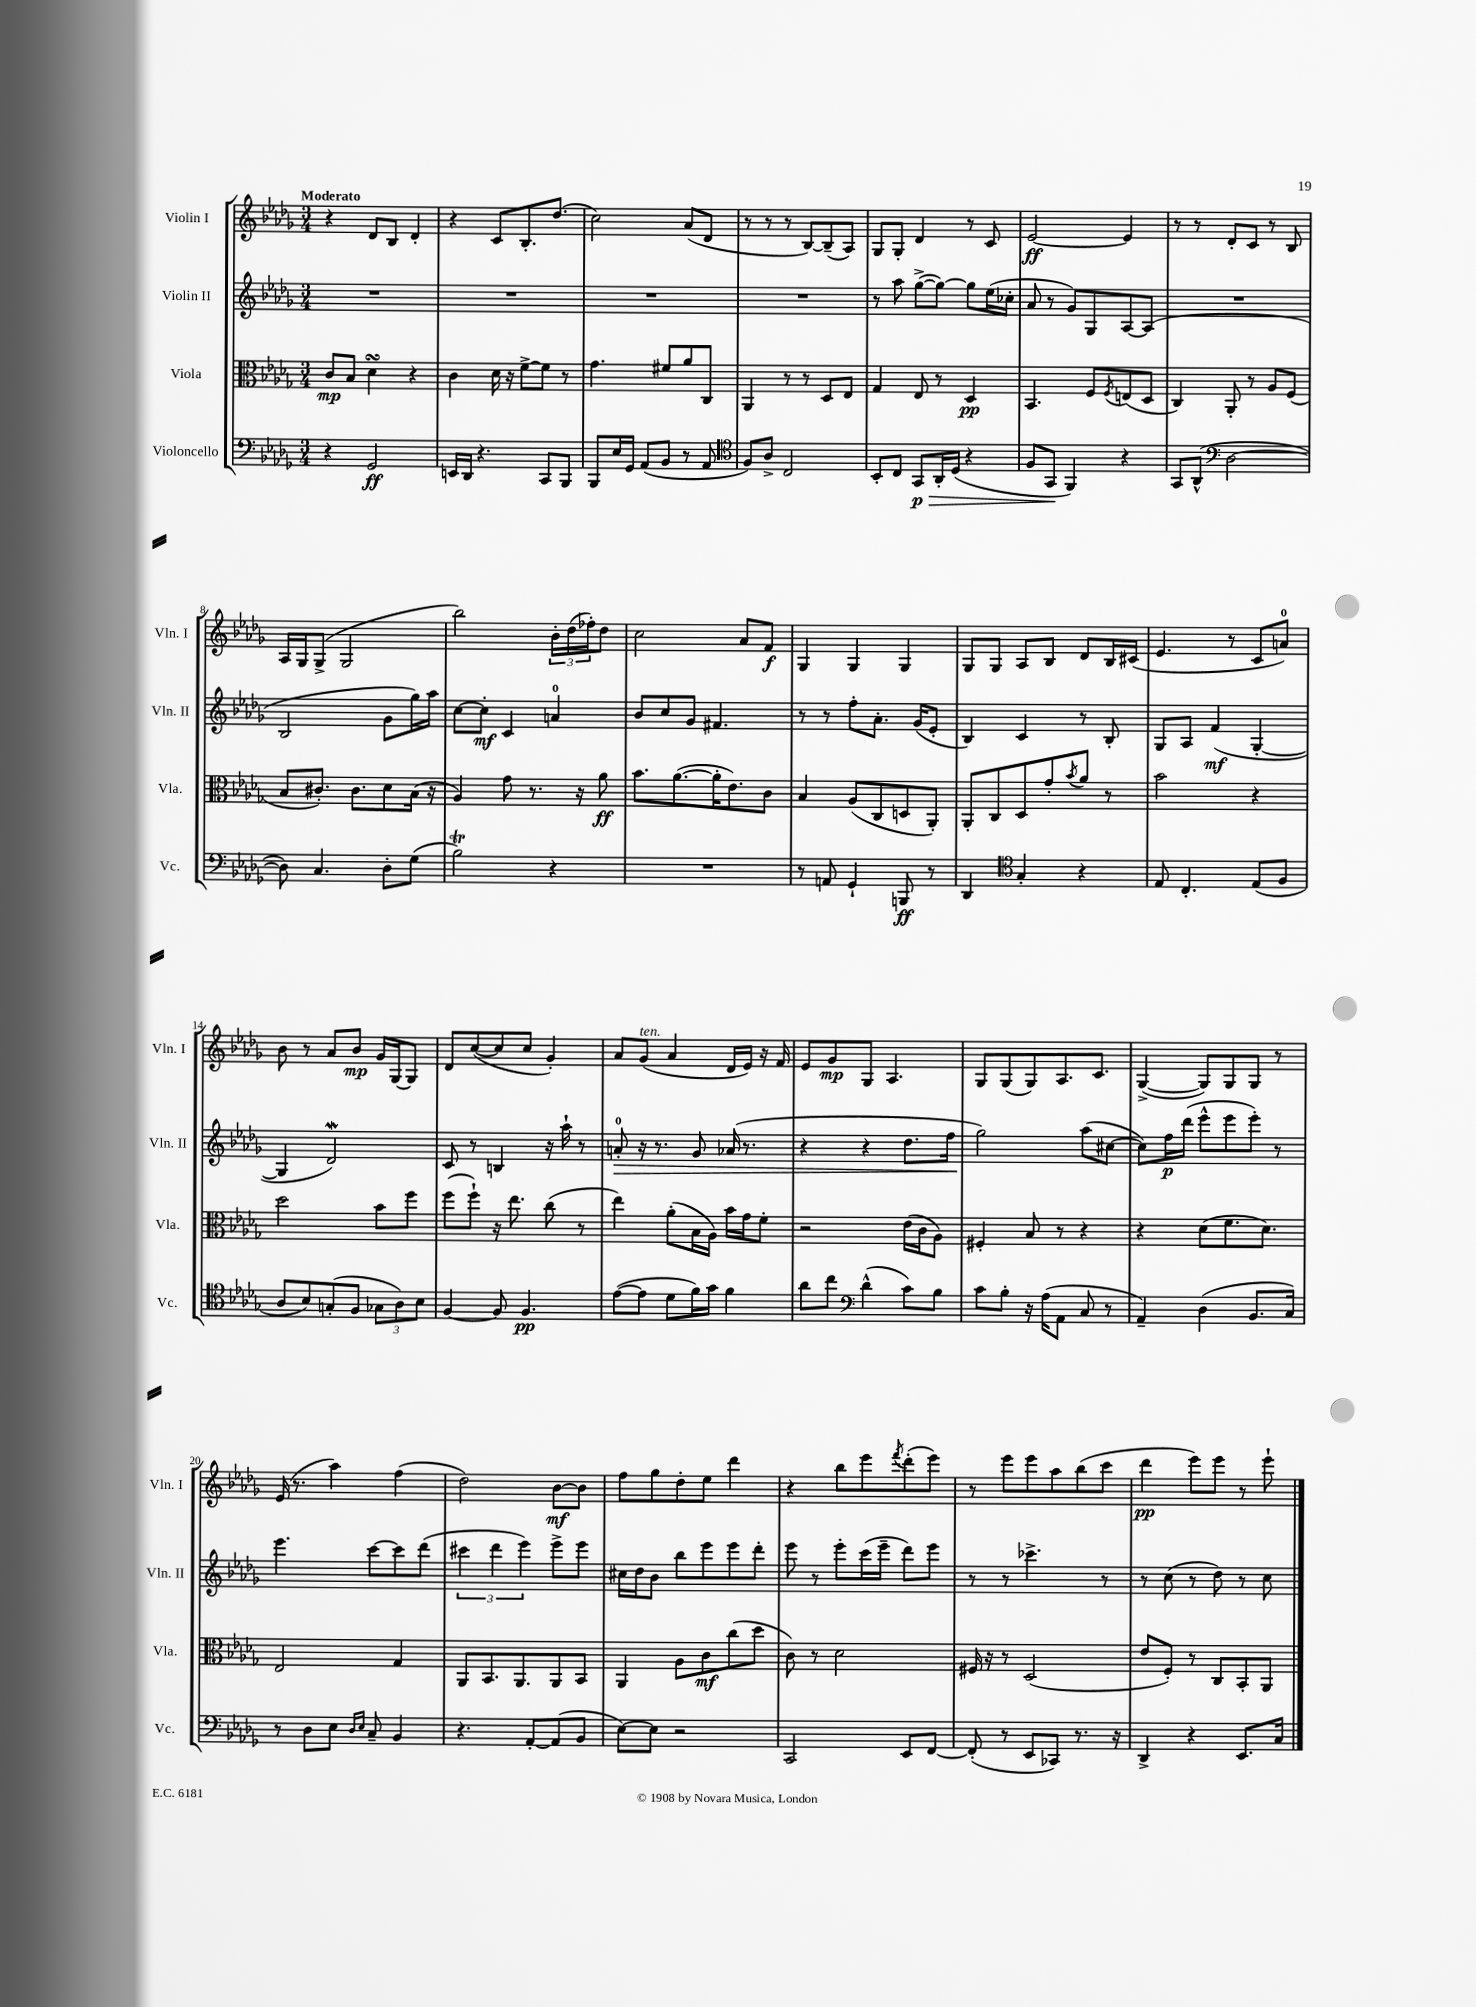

**kern	**dynam	**kern	**dynam	**kern	**dynam	**kern	**dynam
*part4	*part4	*part3	*part3	*part2	*part2	*part1	*part1
*staff4	*staff4	*staff3	*staff3	*staff2	*staff2	*staff1	*staff1
*I"Violoncello	*	*I"Viola	*	*I"Violin II	*	*I"Violin I	*
*I'Vc.	*	*I'Vla.	*	*I'Vln. II	*	*I'Vln. I	*
*clefF4	*	*clefC3	*	*clefG2	*	*clefG2	*
*k[b-e-a-d-g-]	*	*k[b-e-a-d-g-]	*	*k[b-e-a-d-g-]	*	*k[b-e-a-d-g-]	*
*M3/4	*	*M3/4	*	*M3/4	*	*M3/4	*
=1	=1	=1	=1	=1	=1	=1	=1
!	!	!	!	!	!	!LO:TX:a:B:t=Moderato	!
4r	.	8c/L	mp	2.r	.	4r	.
.	.	8B-/J	.	.	.	.	.
2GG-/	ff	4d-sSSs\	.	.	.	8d-/L	.
.	.	.	.	.	.	8B-/J	.
.	.	4r	.	.	.	4d-'/	.
=2	=2	=2	=2	=2	=2	=2	=2
16EEn/LL	.	4c\	.	2.r	.	4r	.
16DD-/JJ	.	.	.	.	.	.	.
4.r	.	.	.	.	.	.	.
.	.	16d-\	.	.	.	8c/L	.
.	.	16r	.	.	.	.	.
.	.	[8f^\L	.	.	.	8.B-'/	.
8CC/L	.	8f\J]	.	.	.	.	.
.	.	.	.	.	.	(8.dd-/J	.
8BBB-/J	.	8r	.	.	.	.	.
=3	=3	=3	=3	=3	=3	=3	=3
8BBB-/L	.	4.g-\	.	2.r	.	2cc\)	.
16E-/L	.	.	.	.	.	.	.
16GG-/JJ	.	.	.	.	.	.	.
(8AA-/L	.	.	.	.	.	.	.
8BB-/J	.	8f#X/L	.	.	.	.	.
8r	.	8a-/	.	.	.	(8a-/L	.
8AA-/	.	8C/J	.	.	.	8d-/J	.
=4	=4	=4	=4	=4	=4	=4	=4
*clefC4	*	*	*	*	*	*	*
8F/L)	.	4AA-/	.	2.r	.	8r	.
8A-^/J	.	.	.	.	.	8r	.
2C/	.	8r	.	.	.	8r	.
.	.	8r	.	.	.	[8B-/L)	.
.	.	8D-/L	.	.	.	(8B-~/]	.
.	.	8E-/J	.	.	.	8A-/J)	.
=5	=5	=5	=5	=5	=5	=5	=5
8BB-'/L	.	4G-/	.	8r	.	8G-/L	.
8C/J	.	.	.	8aa-\	.	8G-'/J	.
!	!LO:HP:b	!	!	!	!	!	!
8GG-/L	> p	8E-/	.	([8gg-^\L	.	4d-/	.
16AA-'/L	.	8r	.	8gg-\J_)	.	.	.
(16D-/JJ	.	.	.	.	.	.	.
4r	.	4D-/	pp	8gg-\L]	.	8r	.
.	.	.	.	(16ee-\L	.	8c/	.
.	.	.	.	16cc-X'\JJ	.	.	.
=6	=6	=6	=6	=6	=6	=6	=6
8F/L	.	4.BB-/	.	8a-/	.	[2e-/	ff
8GG-/J	.	.	.	8r	.	.	.
4FF/)	]	.	.	8g-/L)	.	.	.
.	.	8F/L	.	8G-/	.	.	.
.	.	8qF/	.	.	.	.	.
4r	.	(8En/	.	[8A-/	.	4e-/]	.
.	.	8D-/J	.	(8A-/J]	.	.	.
=7	=7	=7	=7	=7	=7	=7	=7
8GG-/L	.	4C/)	.	2.r	.	8r	.
(8AA-^^/J	.	.	.	.	.	8r	.
*clefF4	*	*	*	*	*	*	*
[2D-\	.	8AA-'/	.	.	.	8d-'/L	.
.	.	8r	.	.	.	8c/J	.
.	.	8A-/L	.	.	.	8r	.
.	.	(8F/J	.	.	.	8B-/	.
!!LO:LB:g=z
=8	=8	=8	=8	=8	=8	=8	=8
8D-\])	.	8B-/L	.	2B-/	.	16A-/LL	.
.	.	.	.	.	.	16G-/J	.
4.C/	.	8.c#X'/J)	.	.	.	(8G-^/J	.
.	.	.	.	.	.	2G-/	.
.	.	8.c#\L	.	.	.	.	.
8D-'\L	.	8d-\	.	8g-\L	.	.	.
(8G-\J	.	(16B-\Jk	.	16gg-\L)	.	.	.
.	.	16r	.	16aa-\JJ	.	.	.
=9	=9	=9	=9	=9	=9	=9	=9
2B-T\)	.	4A-/)	.	[8cc\L	.	2bb-\)	.
.	.	.	.	8cc'\J]	mf	.	.
.	.	8g-\	.	4c/	.	.	.
.	.	8.r	.	.	.	.	.
4r	.	.	.	4an/	.	24b-'\LL	.
.	.	.	.	.	.	(24dd-\	.
.	.	16r	.	.	.	.	.
.	.	.	.	.	.	24ff-X'\J)	.
.	.	8a-\	ff	.	.	8dd-\J	.
=10	=10	=10	=10	=10	=10	=10	=10
2.r	.	8.b-\L	.	8b-/L	.	2cc\	.
.	.	.	.	8cc/	.	.	.
.	.	([8.a-\	.	.	.	.	.
.	.	.	.	8g-/J	.	.	.
.	.	16a-'\K]	.	4.f#X/	.	.	.
.	.	8.e-\)	.	.	.	.	.
.	.	.	.	.	.	8a-/L	.
.	.	8c\J	.	.	.	8f/J	f
=11	=11	=11	=11	=11	=11	=11	=11
8r	.	4B-/	.	8r	.	4G-/	.
8AAn/	.	.	.	8r	.	.	.
4GG-`/	.	(8A-/L	.	8ff'\L	.	4G-/	.
.	.	8C/	.	8.a-'\J	.	.	.
8BBBn/	ff	8Dn/	.	.	.	4G-/	.
.	.	.	.	(16g-/KL	.	.	.
8r	.	8AA-'/J)	.	8e-'/J	.	.	.
=12	=12	=12	=12	=12	=12	=12	=12
4DD-/	.	8AA-'/L	.	4B-/)	.	8G-/L	.
.	.	8C/	.	.	.	8G-/J	.
*clefC4	*	*	*	*	*	*	*
4G-'/	.	8D-/	.	4c/	.	8A-/L	.
.	.	8g-'/	.	.	.	8B-/J	.
.	.	8qb-/	.	.	.	.	.
4r	.	8a-/J	.	8r	.	8d-/L	.
.	.	8r	.	8B-'/	.	16B-/L	.
.	.	.	.	.	.	(16c#X/JJ	.
=13	=13	=13	=13	=13	=13	=13	=13
8E-/	.	2b-\	.	8G-/L	.	4.e-/	.
4.C'/	.	.	.	8A-/J	.	.	.
.	.	.	.	(4f/	mf	.	.
.	.	.	.	.	.	8r	.
(8E-/L	.	4r	.	[4G-'/	.	8c/L	.
8F/J	.	.	.	.	.	8an/J)	.
!!LO:LB:g=z
=14	=14	=14	=14	=14	=14	=14	=14
8A-/L	.	2dd-\	.	4G-/]	.	8b-\	.
8B-/)	.	.	.	.	.	8r	.
(8Gn'/	.	.	.	2d-w/)	.	8a-/L	.
8F/J	.	.	.	.	.	8b-/J	mp
12G-X\L	.	8b-\L	.	.	.	16g-/LL	.
.	.	.	.	.	.	[16G-/J	.
12A-\)	.	.	.	.	.	.	.
.	.	8ff\J	.	.	.	8G-/J]	.
12B-\J	.	.	.	.	.	.	.
=15	=15	=15	=15	=15	=15	=15	=15
[4F/	.	(8ff\L	.	8c/	.	8d-/L	.
.	.	8ff`\J)	.	8r	.	([8cc/	.
8F/]	.	16r	.	4Bn/	.	8cc/]	.
.	.	8.ee-\	.	.	.	.	.
4.F/	pp	.	.	.	.	8cc/J	.
.	.	(8cc\	.	16r	.	4g-'/)	.
.	.	.	.	16aa-`\	.	.	.
.	.	8r	.	8r	.	.	.
=16	=16	=16	=16	=16	=16	=16	=16
!	!	!	!	!	!LO:HP:b	!	!
([8e-\L	.	4ee-\)	.	8an'/	>	8a-/L	.
!	!	!	!	!	!	!LO:TX:a:i:t=ten.	!
8e-\J]	.	.	.	16r	.	(8g-/J	.
.	.	.	.	8.r	.	.	.
8d-\L	.	(8a-'\L	.	.	.	4a-/	.
16f\L)	.	16B-\L	.	8g-/	.	.	.
16g-\JJ	.	16A-\JJ)	.	.	.	.	.
4f\	.	16b-\LL	.	(16a-X/	.	16d-/LL	.
.	.	16g-\J	.	8.r	.	16e-/JJ)	.
.	.	8f'\J	.	.	.	16r	.
.	.	.	.	.	.	16f/	.
=17	=17	=17	=17	=17	=17	=17	=17
8a-\L	.	2r	.	4r	.	8e-/L	.
8cc\J	.	.	.	.	.	8g-/	mp
*clefF4	*	*	*	*	*	*	*
(4d-^^\	.	.	.	4r	.	8G-/J	.
.	.	.	.	.	.	4.A-/	.
8c\L)	.	(16e-\LL	.	8.dd-\L	.	.	.
.	.	16c\J	.	.	.	.	.
8B-\J	.	8A-\J)	.	.	.	.	.
.	.	.	.	16ff\Jk	.	.	.
=18	=18	=18	=18	=18	=18	=18	=18
8c\L	.	4F#X'/	.	2gg-\)	.	8G-/L	.
8B-'\J	.	.	.	.	.	(8G-/	.
16r	.	8B-/	.	.	.	8G-/)	.
(16A-\KL	.	.	.	.	.	.	.
8AA-\J	.	8r	.	.	.	8.A-/	.
8C/	.	4r	.	(8aa-\L	]	.	.
.	.	.	.	.	.	8.c/J	.
8r	.	.	.	[8cc#X\J	.	.	.
=19	=19	=19	=19	=19	=19	=19	=19
4AA-~/)	.	4r	.	8cc#\L])	.	([4G-^/	.
.	.	.	.	16ff\L	p	.	.
.	.	.	.	(16ddd-\JJ	.	.	.
(4D-\	.	(8d-\L	.	8eee-^^\L	.	8G-/L])	.
.	.	8.f\	.	8eee-\	.	8G-/	.
8.BB-/L	.	.	.	8eee-'\J)	.	8G-/J	.
.	.	8.d-\J)	.	.	.	.	.
.	.	.	.	8r	.	8r	.
16C/Jk)	.	.	.	.	.	.	.
!!LO:LB:g=z
=20	=20	=20	=20	=20	=20	=20	=20
8r	.	2E-/	.	4.eee-\	.	(16e-/	.
.	.	.	.	.	.	8.r	.
8D-\L	.	.	.	.	.	.	.
8E-\J	.	.	.	.	.	4aa-\)	.
16qqD-/LL	.	.	.	.	.	.	.
16qqE-/JJ	.	.	.	.	.	.	.
8C~/	.	.	.	[8ccc\L	.	.	.
4BB-/	.	4G-/	.	8ccc\]	.	(4ff\	.
.	.	.	.	(8ddd-\J	.	.	.
=21	=21	=21	=21	=21	=21	=21	=21
4.r	.	8AA-/L	.	6ccc#X\	.	2dd-\)	.
.	.	8.BB-/	.	.	.	.	.
.	.	.	.	6ddd-\	.	.	.
.	.	8.AA-/	.	.	.	.	.
.	.	.	.	6eee-\)	.	.	.
[8AA-'/L	.	.	.	.	.	.	.
(8AA-/]	.	8AA-/	.	8eee-^\L	.	[8b-\L	mf
8BB-/J	.	8BB-/J	.	8eee-\J	.	8b-\J]	.
=22	=22	=22	=22	=22	=22	=22	=22
[8E-\L)	.	4AA-/	.	16cc#X\LL	.	8ff\L	.
.	.	.	.	16dd-\J	.	.	.
8E-\J]	.	.	.	8b-\J	.	8gg-\	.
2r	.	8A-\L	.	8bb-\L	.	8dd-'\	.
.	.	8c\	mf	8eee-\	.	8ee-\J	.
.	.	(8cc\	.	8eee-\	.	4ddd-\	.
.	.	8dd-\J	.	8ddd-'\J	.	.	.
=23	=23	=23	=23	=23	=23	=23	=23
2CC/	.	8c\)	.	8eee-\	.	4r	.
.	.	8r	.	8r	.	.	.
.	.	2d-\	.	8eee-'\L	.	8bb-\L	.
.	.	.	.	(16ccc\L	.	8eee-\	.
.	.	.	.	16eee-~\JJ	.	.	.
.	.	.	.	.	.	8qfff/	.
8EE-/L	.	.	.	8ddd-\L)	.	(8ddd-'\	.
[8FF/J	.	.	.	8eee-\J	.	8eee-\J)	.
=24	=24	=24	=24	=24	=24	=24	=24
(8FF'/]	.	16F#X/	.	8r	.	8r	.
.	.	16r	.	.	.	.	.
8r	.	8r	.	8r	.	8eee-\L	.
8EE-/L	.	(2D-/	.	4.ccc-X^\	.	8eee-\	.
8CC-X/J)	.	.	.	.	.	8aa-\	.
8.r	.	.	.	.	.	(8bb-\	.
.	.	.	.	8r	.	8ccc\J	.
16r	.	.	.	.	.	.	.
=25	=25	=25	=25	=25	=25	=25	=25
4DD-^/	.	8e-/L	.	8r	.	4ddd-\	pp
.	.	8F'/J)	.	(8cc\	.	.	.
4r	.	8r	.	8r	.	8eee-\L)	.
.	.	8C/L	.	8dd-\)	.	8eee-\J	.
8.EE-/L	.	8BB-'/	.	8r	.	8r	.
.	.	8AA-/J	.	8cc\	.	8eee-`\	.
16C/Jk	.	.	.	.	.	.	.
==	==	==	==	==	==	==	==
*-	*-	*-	*-	*-	*-	*-	*-
